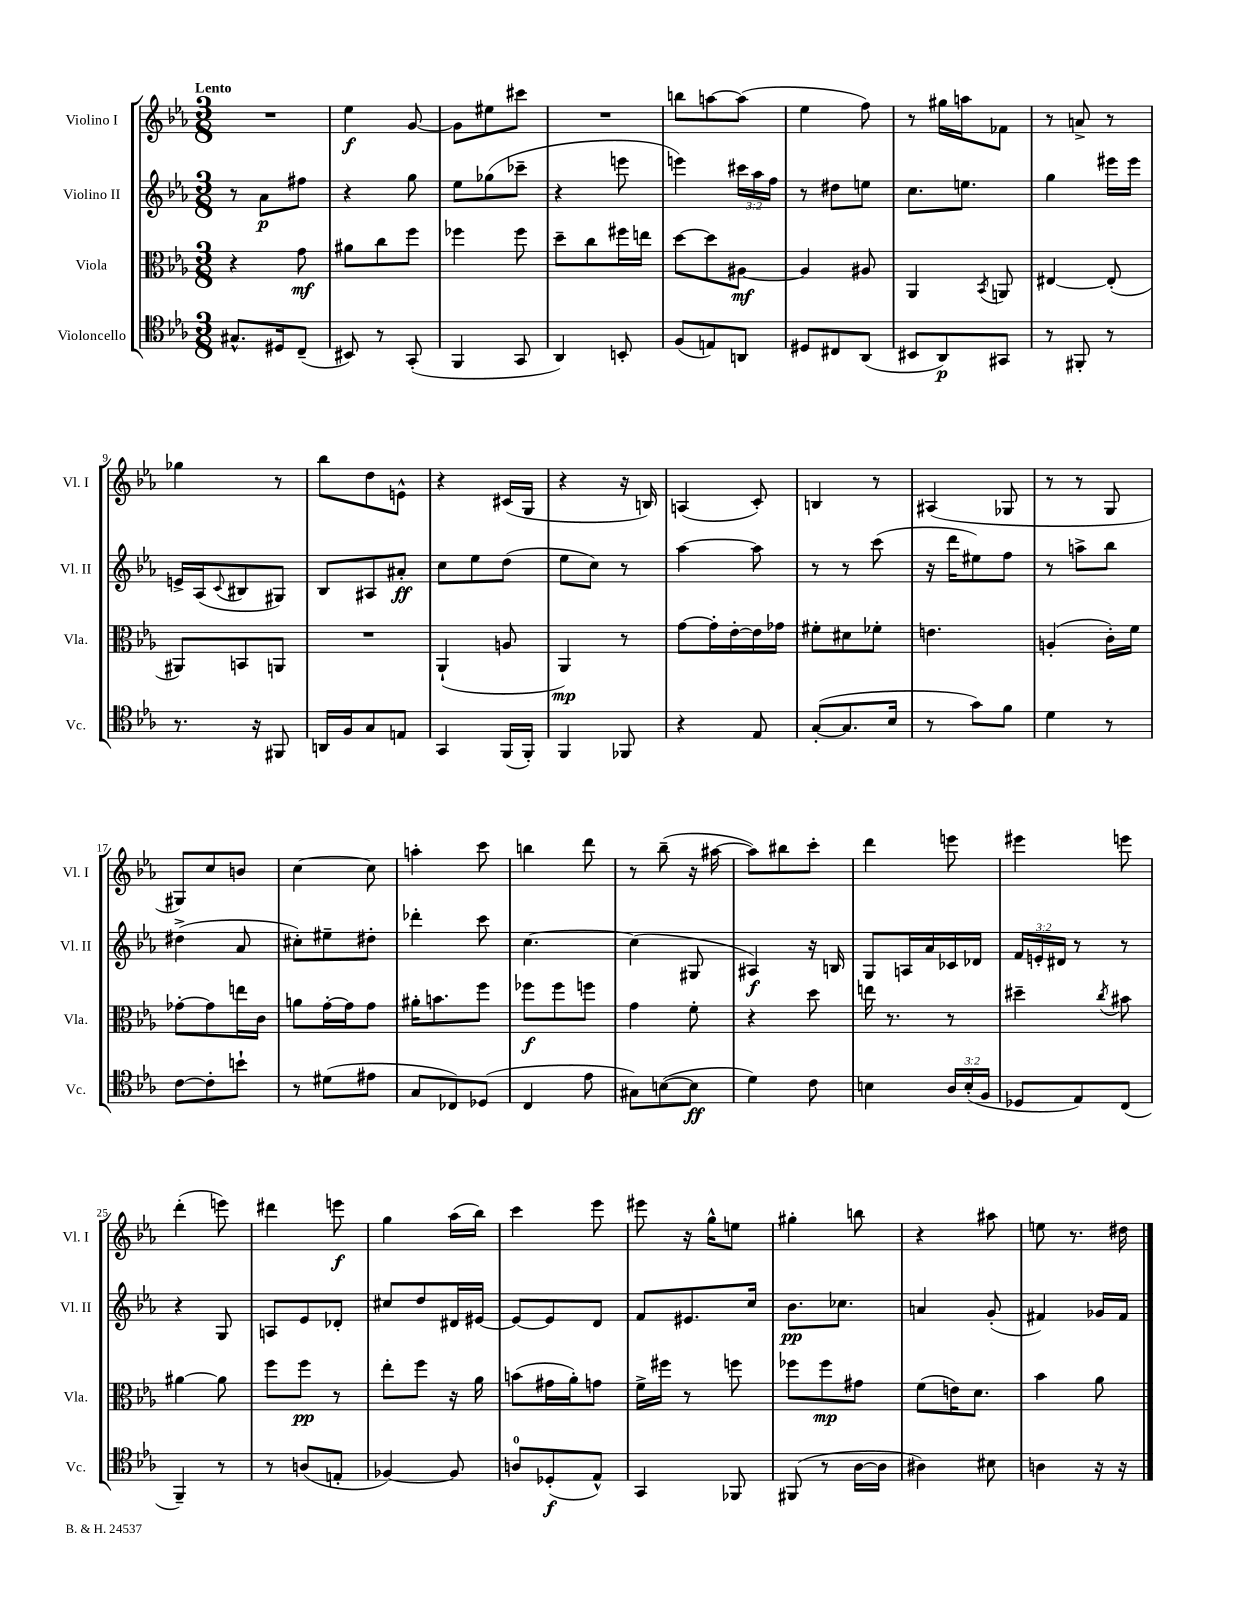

**kern	**kern	**kern	**kern
*staff4	*staff3	*staff2	*staff1
*clefC4	*clefC3	*clefG2	*clefG2
*k[b-e-a-]	*k[b-e-a-]	*k[b-e-a-]	*k[b-e-a-]
*M3/8	*M3/8	*M3/8	*M3/8
8.G#^^	4r	8r	4.r
.	.	8a-	.
16D#	.	.	.
(8C~	8g	8ff#	.
=	=	=	=
8BB#)	8a#	4r	4ee-
8r	8cc	.	.
(8GG'	8ff	8gg	[8g
=	=	=	=
4FF	4ff-	8ee-	8g]
.	.	(8gg-	8ee#
8GG	8ff-	8ccc-~	8ccc#
=	=	=	=
4AA-)	8dd~	4r	4.r
.	8cc	.	.
8BB'	16ff#	8eee	.
.	16ee	.	.
=	=	=	=
(8F	[8dd	4eee)	8bb
8E)	8dd]	.	[8aa
8AA	[8A#	24ccc#	(8aa]
.	.	24aa-	.
.	.	24ff	.
=	=	=	=
8D#	4A#]	8r	4ee-
8C#	.	8dd#	.
(8AA-	8A#	8ee	8ff)
=	=	=	=
8BB#	4AA-	8.cc	8r
8AA-)	.	.	16gg#
.	.	8.ee	16aa
.	8qBB-	.	.
8GG#	8AA	.	8f-
=	=	=	=
8r	[4E#	4gg	8r
8FF#'	.	.	8a^
8r	(8E#']	16eee#	8r
.	.	16eee#	.
=	=	=	=
8.r	8AA#)	16e^	4gg-
.	.	(16A-	.
.	.	8qqc	.
.	8BB	8B#	.
16r	.	.	.
8FF#	8AA	8G#)	8r
=	=	=	=
16AA	4.r	8B-	8bb-
16F	.	.	.
8G	.	8A#	8dd
8E	.	8a#'	8e^^
=	=	=	=
4GG	(4AA-`	8cc	4r
.	.	8ee-	.
(16FF	8A	(8dd	(16c#
16FF')	.	.	16G
=	=	=	=
4FF	4AA-)	8ee-	4r
.	.	8cc)	.
8FF-	8r	8r	16r
.	.	.	16B)
=	=	=	=
4r	[8g	[4aa-	(4A
.	16g']	.	.
.	[16e-'	.	.
8E-	16e-]	8aa-]	8c')
.	16g-	.	.
=	=	=	=
([8G'	8f#'	8r	4B
8.G]	8d#	8r	.
.	8f-'	(8ccc	8r
16B-	.	.	.
=	=	=	=
8r	4.e	16r	(4A#
.	.	16ddd	.
8g)	.	8ee#)	.
8f	.	8ff	8G-
=	=	=	=
4d	(4A'	8r	8r
.	.	8aa^	8r
8r	16c')	8bb-	8G
.	16f	.	.
=	=	=	=
[8c	[8g-'	(4dd#^	8G#)
8c']	8g-]	.	8cc
8b`	16ee	8a-	8b
.	16c	.	.
=	=	=	=
8r	8a	8cc#')	[4cc
(8d#	[16g'	8ee#~	.
.	16g]	.	.
8e#	8g	8dd#'	8cc]
=	=	=	=
8G	16a#'	4ddd-'	4aa'
.	8.b	.	.
8C-)	.	.	.
(8D-	8ff	8ccc	8ccc
=	=	=	=
4C	8ff-	[4.cc	4bb
.	8ff-	.	.
8e-	8ff	.	8ddd
=	=	=	=
8G#)	4g	(4cc]	8r
([8B	.	.	(8bb-~
8B]	8f'	8G#	16r
.	.	.	[16aa#
=	=	=	=
4d)	4r	4A#)	8aa#])
.	.	.	8bb#
8c	8dd	16r	8ccc'
.	.	16B	.
=	=	=	=
4B	16ee	8G	4ddd
.	8.r	.	.
.	.	16A	.
.	.	16a-	.
24A-	8r	16c-	8eee
(24B'	.	.	.
.	.	16d-	.
24F	.	.	.
=	=	=	=
8D-	4dd#~	24f	4eee#
.	.	24e'	.
.	.	24d#	.
8E-)	.	8r	.
.	8qcc	.	.
(8C	8b#	8r	8eee
=	=	=	=
4FF~)	[4a#	4r	(4ddd'
8r	8a#]	8G	8eee)
=	=	=	=
8r	8ff	8A	4ddd#
(8A	8ff	8e-	.
8E'	8r	8d-'	8eee
=	=	=	=
[4F-)	8ee-'	8cc#	4gg
.	8ff	8dd	.
8F-]	16r	16d#	(16aa-
.	16a-	[16e#	16bb-)
=	=	=	=
8A	(8b	8e#_	4ccc
(8D-'	16g#	8e#]	.
.	16a-')	.	.
8E-^^)	8g	8d	8eee-
=	=	=	=
4GG	16f^	8f	8eee#
.	16ff#	.	.
.	8r	8.e#	16r
.	.	.	16gg^^
8FF-	8ff	.	8ee
.	.	16cc	.
=	=	=	=
(8FF#	8ff-	8.b-	4gg#'
8r	8ff-	.	.
.	.	8.cc-	.
[16A-	8g#	.	8bb
16A-]	.	.	.
=	=	=	=
4A#)	(8f	4a	4r
.	16e)	.	.
.	8.d	.	.
8B#	.	(8g'	8aa#
=	=	=	=
4A	4b-	4f#)	8ee
.	.	.	8.r
16r	8a-	16g-	.
16r	.	16f#	16dd#
==	==	==	==
*-	*-	*-	*-
